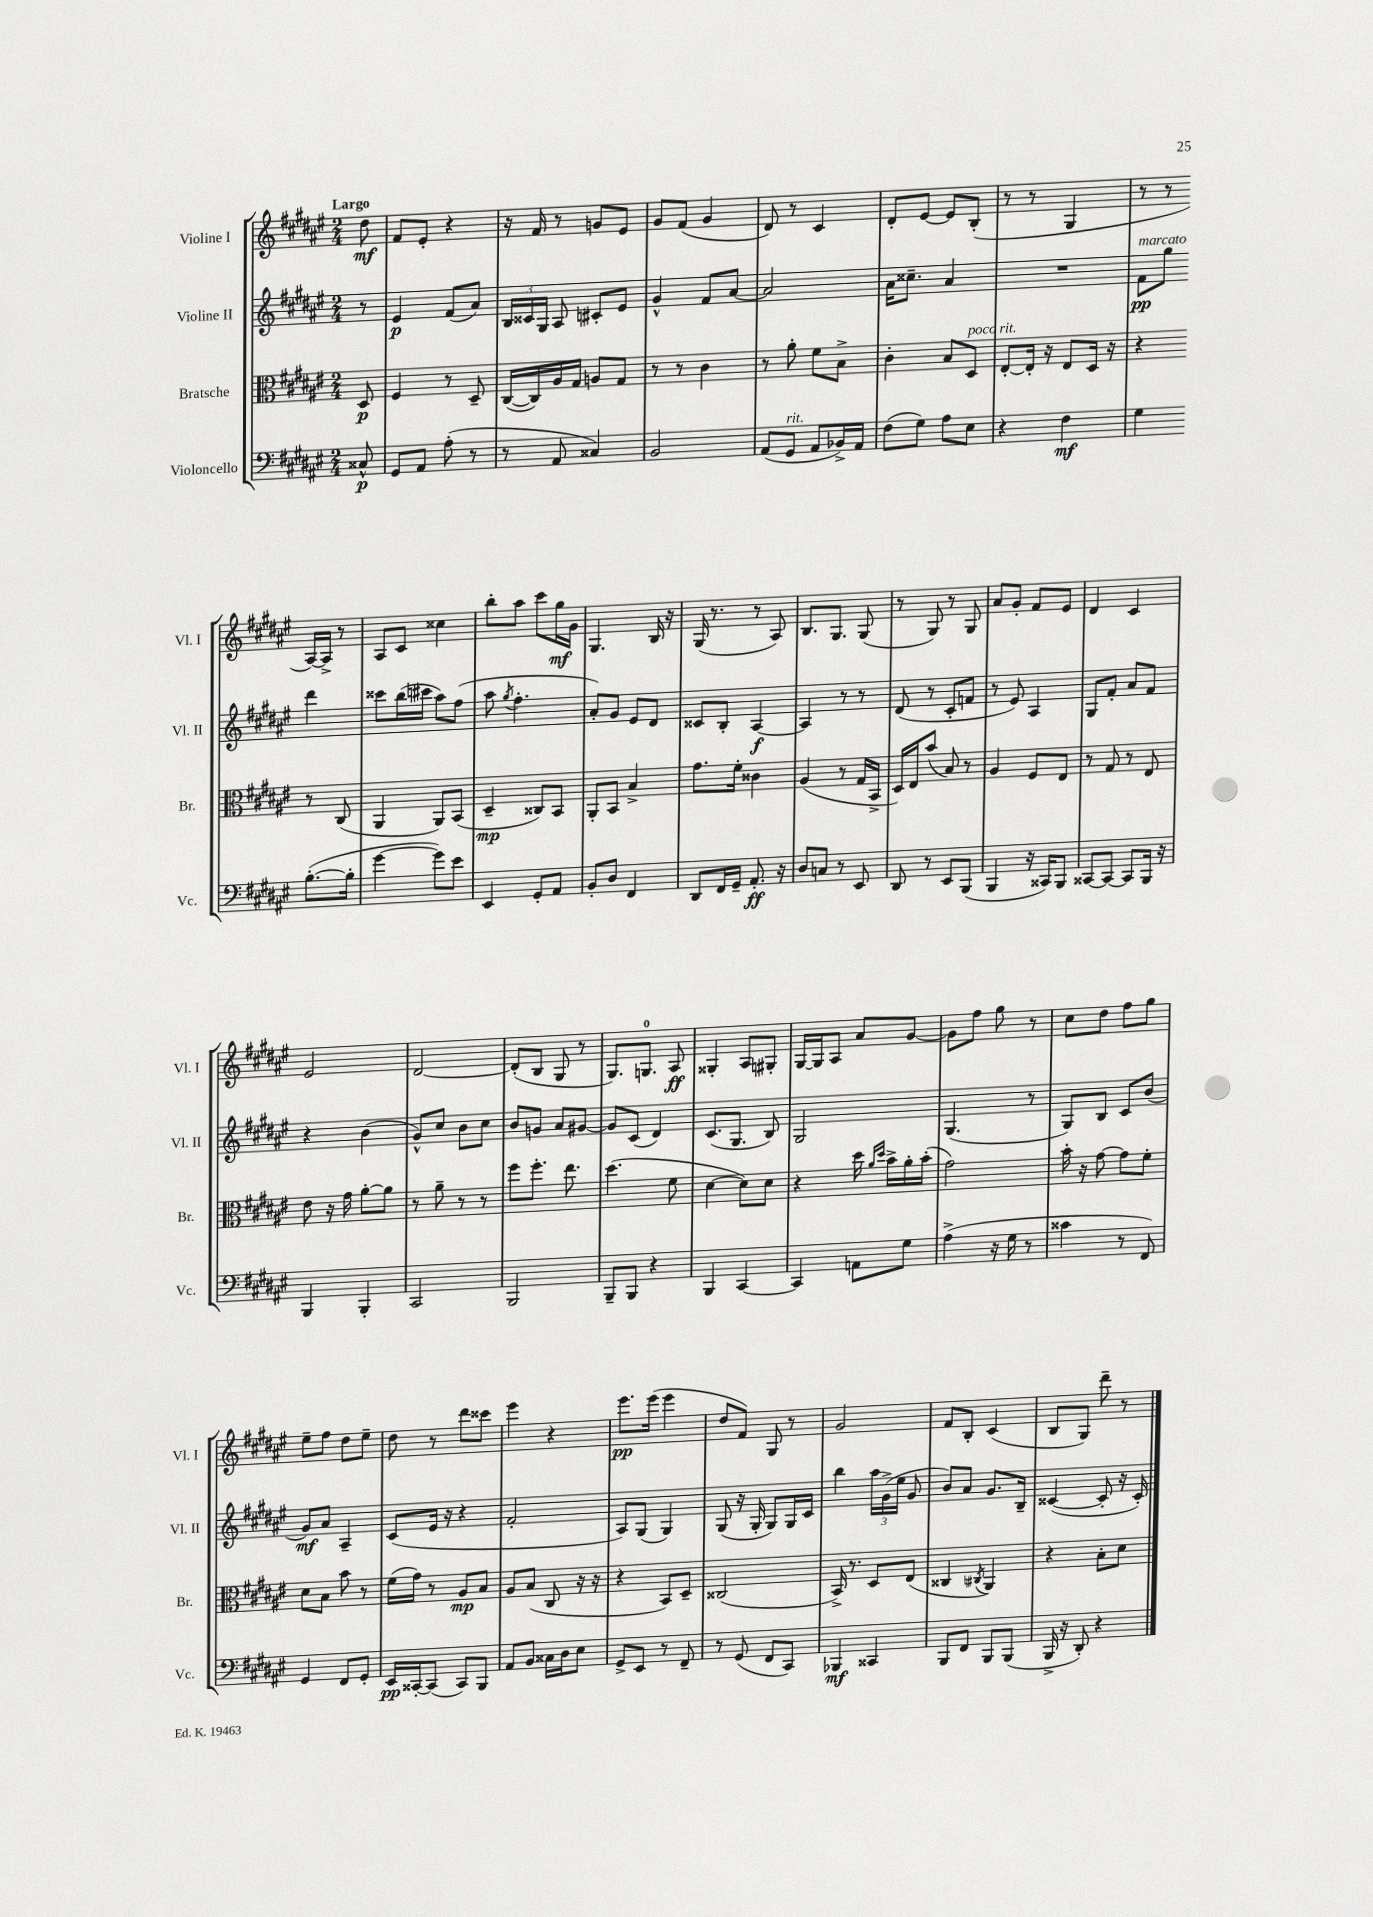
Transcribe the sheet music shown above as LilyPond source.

<<
\new StaffGroup <<
\new Staff = "s0" \with { instrumentName = "Violine I" shortInstrumentName = "Vl. I" } {
    \clef treble \key fis \major \numericTimeSignature \time 2/4 \partial 8 \tempo "Largo"
    \autoBeamOff dis''8\mf |
    fis'8[ eis'8]-. r4 |
    r16 fis'16 r8 g'8[ eis'8] |
    gis'8[ fis'8]( gis'4 |
    dis'8) r8 cis'4 |
    dis'8[-. eis'8]~ eis'8[ b8]-.( |
    r8 r8 gis4 |
    r8 r8 ais16[~) ais16]-> r8 |
    ais8[ cis'8] cisis''4 |
    b''8[-. ais''8] cis'''8[ gis''16\mf gis'16] |
    gis4. b16 r16 |
    gis16( r8. r8 ais8) |
    b8.[ gis8.] gis8( |
    r8 gis8) r8 gis8 |
    ais'8[ gis'8]-. fis'8[ eis'8] |
    dis'4 cis'4 |
    eis'2 |
    dis'2~ |
    dis'8[-.( b8] gis8 r8 |
    gis8.[) g8.]-0 ais8\ff |
    gisis4-. ais8[ gis8]-. |
    gis16[~ gis16 ais8] ais'8[ gis'8]~ |
    gis'8[ fis''8] gis''8 r8 |
    cis''8[ dis''8] fis''8[ gis''8] |
    eis''8[-- fis''8] dis''8[ eis''8]-- |
    dis''8 r8 dis'''8[ cisis'''8] |
    eis'''4 r4 |
    eis'''8.[\pp eis'''16]( eis'''4 |
    dis''8[ fis'8]) gis8 r8 |
    gis'2 |
    fis'8[ b8]-. cis'4( |
    b8[ gis8]) dis'''8-- r8 \bar "|." |
}
\new Staff = "s1" \with { instrumentName = "Violine II" shortInstrumentName = "Vl. II" } {
    \clef treble \key fis \major \numericTimeSignature \time 2/4 \partial 8
    \autoBeamOff r8 |
    eis'4\p fis'8[( ais'8]) |
    \tuplet 3/2 { b16[ cisis'16 gis16] } ais8 cis'8[-. eis'8] |
    gis'4-^ fis'8[ ais'8]~ |
    ais'2 |
    ais'16[ cisis''8.]-- ais'4 |
    R2 |
    fis'8[\pp^\markup { \italic "marcato" } gis''8] dis'''4 |
    cisis'''8[ b''16( cis'''16] ais''8[) fis''8]( |
    ais''8 \acciaccatura { gis''8 } fis''4.-. |
    ais'8[-.) gis'8] eis'8[ dis'8] |
    cisis'8[ b8]-. ais4~\f |
    ais4 r8 r8 |
    dis'8( r8 cis'8[-. f'8] |
    r8 eis'8) ais4 |
    gis8[ fis'8]-. ais'8[ fis'8] |
    r4 b'4( |
    gis'8[-^) cis''8] b'8[ cis''8] |
    b'8[ g'8] ais'8[ gis'8]~ |
    gis'8[ cis'8]( dis'4) |
    cis'8.[( gis8.] b8) |
    gis2 |
    gis4.( r8 |
    gis8[) b8] cis'8[ b'8]( |
    gis'8[\mf) ais'8] ais4-- |
    cis'8[( eis'16] r16 r4 |
    fis'2-. |
    ais8[) gis8]( gis4) |
    gis8( r16 gis16-. gis8[) gis16 cis'16] |
    b''4 \tuplet 3/2 { ais''16[ gis'16->( eis''16] } gis'8 |
    b'8[) ais'8] gis'8.[ b16]-- |
    cisis'4~( cisis'8-. r16 cisis'16-.) \bar "|." |
}
\new Staff = "s2" \with { instrumentName = "Bratsche" shortInstrumentName = "Br." } {
    \clef alto \key fis \major \numericTimeSignature \time 2/4 \partial 8
    \autoBeamOff dis8\p |
    fis4 r8 dis8-- |
    cis16[~( cis16) ais16 gis16] a8[ gis8] |
    r8 r8 cis'4 |
    r8 ais'8-. fis'8[ b8]-> |
    cis'4-. b8[ dis8]^\markup { \italic "poco rit." } |
    eis8[~-. eis16]-. r16 eis8[ dis16] r16 |
    r4 r8 cis8( |
    ais,4 ais,8[) b,8]( |
    dis4--\mp cisis8[) b,8] |
    ais,8[-. b,8] b4-> |
    gis'8.[ fis'16]-. cisis'4 |
    ais4( r8 gis16[ b,16]-> |
    dis16[) eis16 b'8]( b8) r8 |
    ais4 fis8[ eis8] |
    r8 gis8 r8 eis8 |
    eis'8 r16 gis'16 ais'8[~-. ais'8] |
    r8 ais'8-- r8 r8 |
    fis''8[ fis''8.]-. eis''8. |
    dis''4.( fis'8 |
    dis'4~ dis'8[) dis'8] |
    r4 dis''16 \grace { ais'16[ dis''16] } b'16[-> ais'16-. b'16]-.( |
    gis'2) |
    b'16-. r16 gis'8~ gis'8[ fis'8]-. |
    dis'8[ b8] b'8 r8 |
    fis'16[( gis'16]) r8 ais8[\mp b8] |
    ais8[ b8]( cis8 r16 r16 |
    r4 b,8[) dis8]-- |
    cisis2( |
    b,16->) r8. dis8[ eis8]( |
    cisis4 \acciaccatura { cis8 } ais,4) |
    r4 b8[-. dis'8] \bar "|." |
}
\new Staff = "s3" \with { instrumentName = "Violoncello" shortInstrumentName = "Vc." } {
    \clef bass \key fis \major \numericTimeSignature \time 2/4 \partial 8
    \autoBeamOff cisis8-^\p |
    gis,8[ ais,8] ais8-.( r8 |
    r8 ais,8 cisis4) |
    b,2 |
    ais,8[( gis,8]^\markup { \italic "rit." } ais,8[ bes,16->) ais,16] |
    fis8[( gis8]) ais8[ eis8] |
    r4 fis4\mf |
    gis4 b8.[~-.( b16]-. |
    gis'4~ gis'8[) eis'8] |
    eis,4 gis,8[-. ais,8] |
    b,8[-. dis8] fis,4 |
    dis,8[ fis,16 gis,16]-- ais,8.-.\ff r16 |
    dis8[ c8] r8 eis,8 |
    dis,8 r8 eis,8[ b,,8]( |
    b,,4 r16 cisis,16[) b,,8] |
    cisis,8[~ cisis,8]~ cisis,8[ b,,16] r16 |
    b,,4 b,,4-. |
    cis,2 |
    b,,2 |
    b,,8[-- b,,8] r4 |
    b,,4 cis,4~ |
    cis,4 a,8[ gis8] |
    ais4->( r16 gis16 r8 |
    cisis'4 r8 fis,8) |
    gis,4 fis,8[ gis,8]-. |
    eis,16[\pp cisis,16~-. cisis,8]( cisis,8[) b,,8] |
    ais,8[ b,8] cisis16[ dis16 eis8] |
    gis,8[-> eis,8] r8 fis,8-- |
    r8 gis,8( fis,8[ cis,8]) |
    bes,,4\mf cisis,4 |
    b,,8[ fis,8] b,,8[ b,,8]( |
    b,,16-> r16 dis,8-.) r4 \bar "|." |
}
>>
>>
\layout { \context { \Score \remove "Bar_number_engraver" } }
